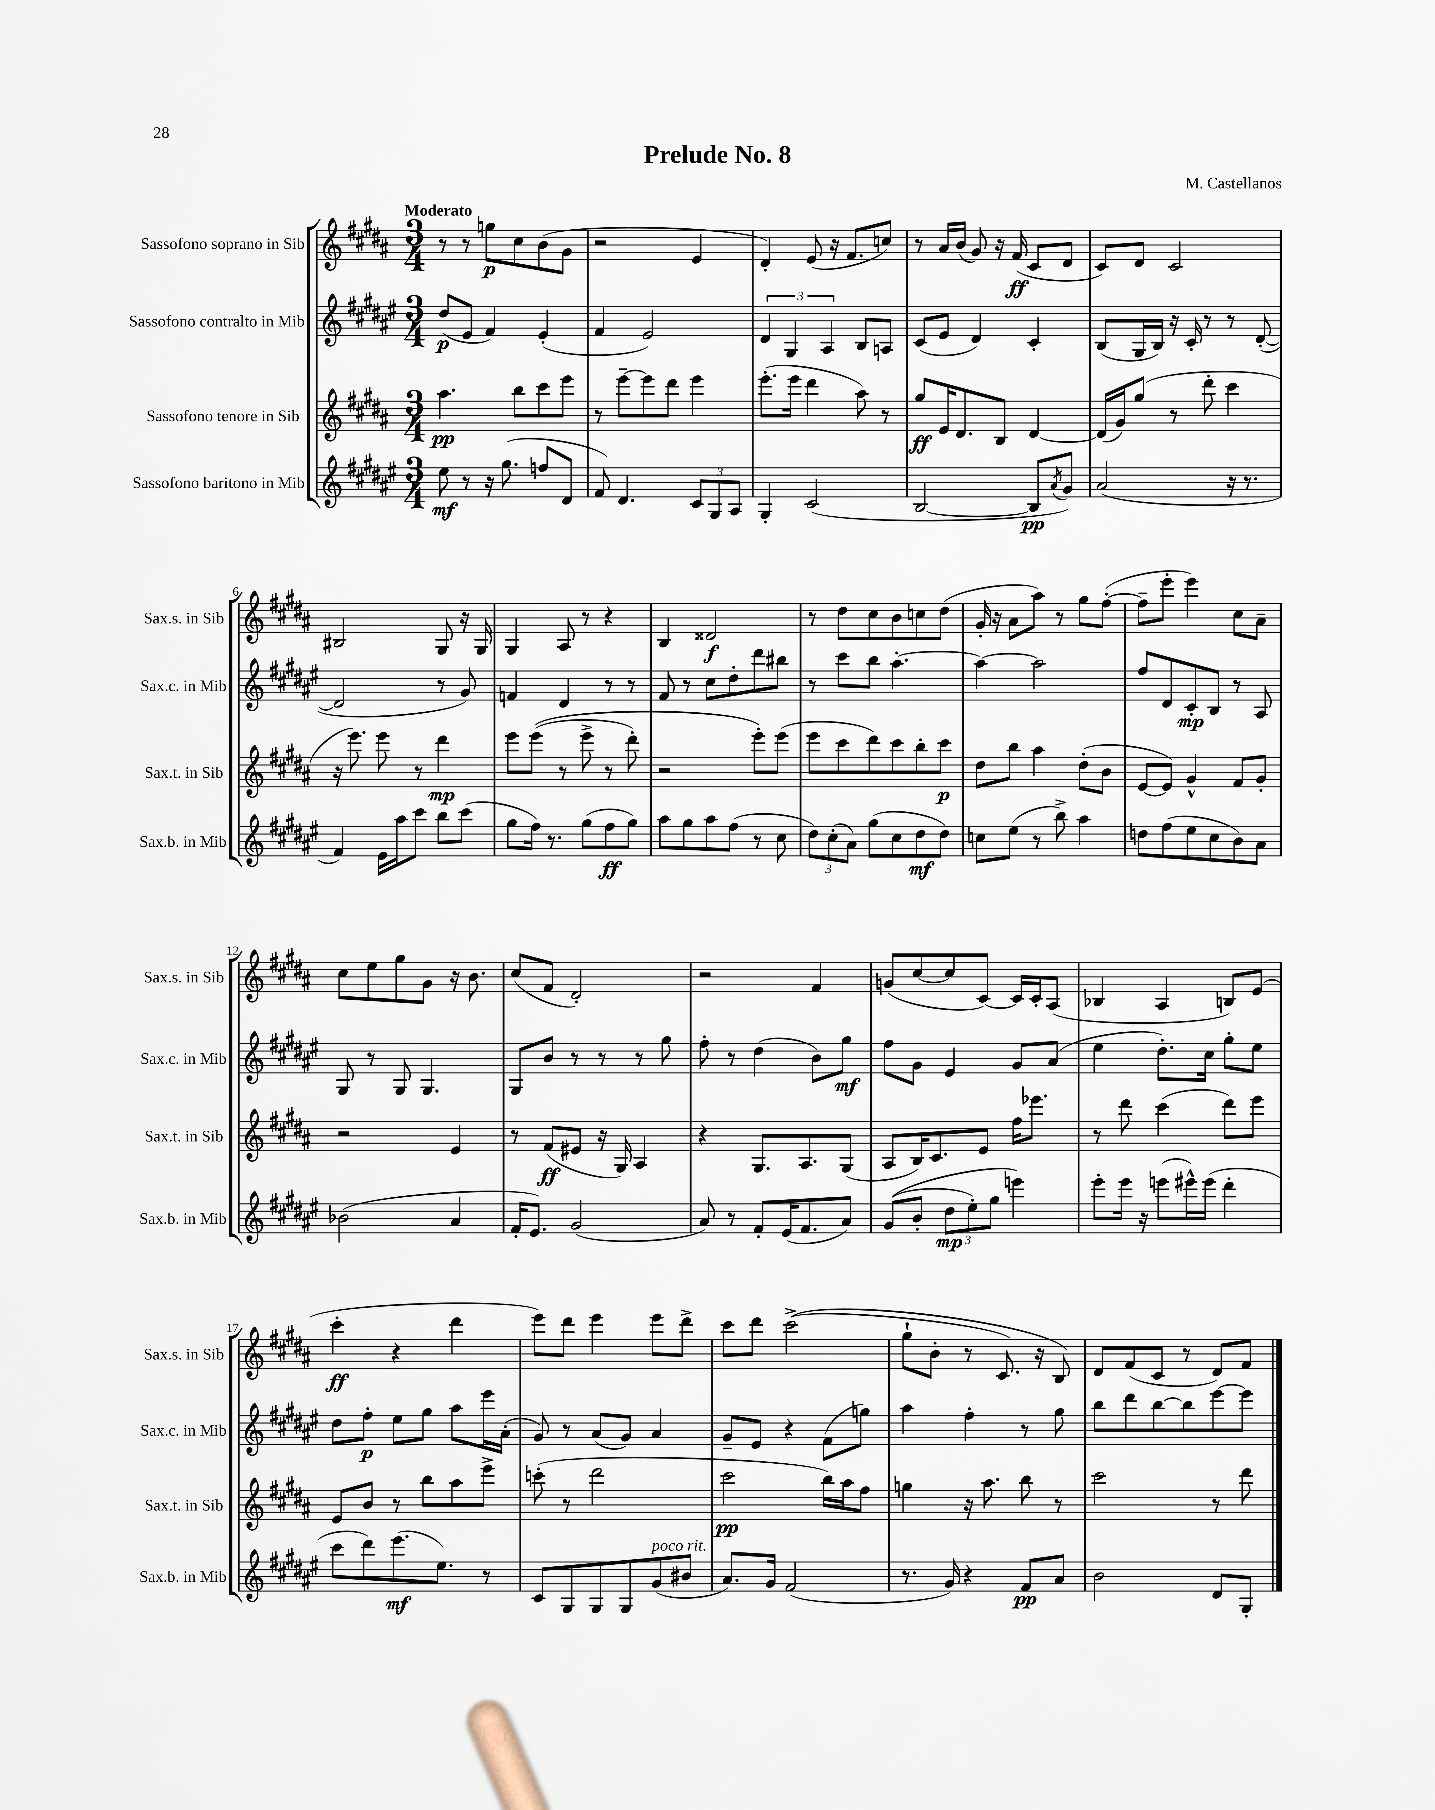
\header { title = "Prelude No. 8" composer = "M. Castellanos" }
<<
\new StaffGroup <<
\new Staff = "s0" \with { instrumentName = "Sassofono soprano in Sib" shortInstrumentName = "Sax.s. in Sib" } {
    \clef treble \key b \major \numericTimeSignature \time 3/4 \tempo "Moderato"
    r8 r8 g''8\p cis''8 b'8( gis'8 |
    r2 e'4 |
    dis'4-.) e'8( r16 fis'8. c''8) |
    r8 ais'16 b'16( gis'8) r16 fis'16\ff( cis'8 dis'8 |
    cis'8) dis'8 cis'2 |
    bis2 gis8 r16 gis16 |
    gis4 ais8 r8 r4 |
    b4 disis'2\f |
    r8 dis''8 cis''8 b'8 c''8 dis''8( |
    gis'16-. r16 ais'8 ais''8) r8 gis''8 fis''8~-.( |
    fis''8-- e'''8-. e'''4) cis''8 ais'8-- |
    cis''8 e''8 gis''8 gis'8 r16 b'8. |
    cis''8( fis'8 dis'2-.) |
    r2 fis'4 |
    g'8( cis''8~ cis''8 cis'8~) cis'16 cis'16-. ais8( |
    bes4 ais4 b8) e'8( |
    cis'''4-.\ff r4 dis'''4 |
    e'''8) dis'''8 e'''4 e'''8 dis'''8-> |
    cis'''8 dis'''8 cis'''2->(\( |
    gis''8-! b'8-. r8 cis'8.) r16 b8\) |
    dis'8 fis'8( cis'8 r8 dis'8) fis'8 \bar "|." |
}
\new Staff = "s1" \with { instrumentName = "Sassofono contralto in Mib" shortInstrumentName = "Sax.c. in Mib" } {
    \clef treble \key fis \major \numericTimeSignature \time 3/4
    dis''8\p( eis'8 fis'4) eis'4-.( |
    fis'4 eis'2) |
    \tuplet 3/2 { dis'4 gis4 ais4 } b8 a8 |
    cis'8( eis'8 dis'4) cis'4-. |
    b8( gis16 b16) r16 cis'16-. r8 r8 dis'8~-.( |
    dis'2 r8 gis'8) |
    f'4 dis'4 r8 r8 |
    fis'8 r8 cis''8 dis''8-. dis'''8 bis''8 |
    r8 cis'''8 b''8 ais''4.~-. |
    ais''4~ ais''2 |
    fis''8 dis'8 cis'8-.\mp b8 r8 ais8 |
    gis8 r8 gis8 gis4. |
    gis8 b'8 r8 r8 r8 gis''8 |
    fis''8-. r8 dis''4( b'8) gis''8\mf |
    fis''8 gis'8 eis'4 gis'8 ais'8( |
    eis''4 dis''8.-.) cis''16 gis''8-. eis''8 |
    dis''8 fis''8-.\p eis''8 gis''8 ais''8 eis'''16 ais'16-.( |
    gis'8) r8 ais'8( gis'8) ais'4 |
    gis'8-- eis'8 r4 fis'8( g''8) |
    ais''4 fis''4-. r8 gis''8 |
    b''8 dis'''8 b''8~ b''8 eis'''8~ eis'''8 \bar "|." |
}
\new Staff = "s2" \with { instrumentName = "Sassofono tenore in Sib" shortInstrumentName = "Sax.t. in Sib" } {
    \clef treble \key b \major \numericTimeSignature \time 3/4
    ais''4.\pp b''8 cis'''8 e'''8 |
    r8 e'''8~-- e'''8 dis'''8 e'''4 |
    e'''8.-.( e'''16 dis'''4 ais''8) r8 |
    gis''8\ff e'16 dis'8. b8 dis'4~ |
    dis'16( gis'16) gis''8( r8 dis'''8-. cis'''4 |
    r16 e'''8.) e'''8 r8 dis'''4\mp |
    e'''8 e'''8(\( r8 e'''8-> r8 dis'''8-.) |
    r2 e'''8-.\) e'''8( |
    e'''8 cis'''8 dis'''8) cis'''8 b''8-. cis'''8\p |
    dis''8 b''8 ais''4 dis''8-.( b'8 |
    e'8~ e'8) gis'4-^ fis'8 gis'8-. |
    r2 e'4 |
    r8 fis'8\ff( eis'8 r16 gis16) ais4 |
    r4 gis8. ais8. gis8( |
    ais8 b16) cis'8. e'8 fis''16 ees'''8. |
    r8 dis'''8 cis'''4( dis'''8) e'''8 |
    e'8 b'8 r8 b''8 ais''8 e'''8-> |
    c'''8-.( r8 dis'''2 |
    cis'''2\pp b''16) ais''16 fis''8 |
    g''4 r16 ais''8. b''8 r8 |
    cis'''2 r8 dis'''8 \bar "|." |
}
\new Staff = "s3" \with { instrumentName = "Sassofono baritono in Mib" shortInstrumentName = "Sax.b. in Mib" } {
    \clef treble \key fis \major \numericTimeSignature \time 3/4
    eis''8\mf r8 r16 gis''8.( f''8 dis'8 |
    fis'8) dis'4. \tuplet 3/2 { cis'8 gis8 ais8 } |
    gis4-. cis'2( |
    b2~ b8\pp \acciaccatura { ais'8 } gis'8) |
    ais'2( r16 r8. |
    fis'4) eis'16 ais''16 cis'''8 b''8 cis'''8( |
    gis''8 fis''16) r8. gis''8( fis''8\ff gis''8) |
    ais''8 gis''8 ais''8 fis''8( r8 cis''8 |
    \tuplet 3/2 { dis''8) cis''8-.( ais'8) } gis''8( cis''8 dis''8\mf dis''8) |
    c''8 eis''8( r8 b''8->) ais''4 |
    d''8 fis''8( eis''8 cis''8 b'8) ais'8 |
    bes'2( ais'4 |
    fis'16-. eis'8.) gis'2( |
    ais'8) r8 fis'8-. eis'16( fis'8. ais'8) |
    gis'8(\( b'8-. \tuplet 3/2 { dis''8\mp eis''8-.) gis''8 } e'''4\) |
    eis'''8-. eis'''16 r16 e'''8( eis'''16-^) eis'''16( dis'''4-. |
    cis'''8 dis'''8) eis'''8.\mf( eis''8.) r8 |
    cis'8 gis8 gis8 gis8 gis'8^\markup { \italic "poco rit." }( bis'8 |
    ais'8.) gis'16 fis'2( |
    r8. gis'16) r4 fis'8\pp ais'8 |
    b'2 dis'8 gis8-. \bar "|." |
}
>>
>>
